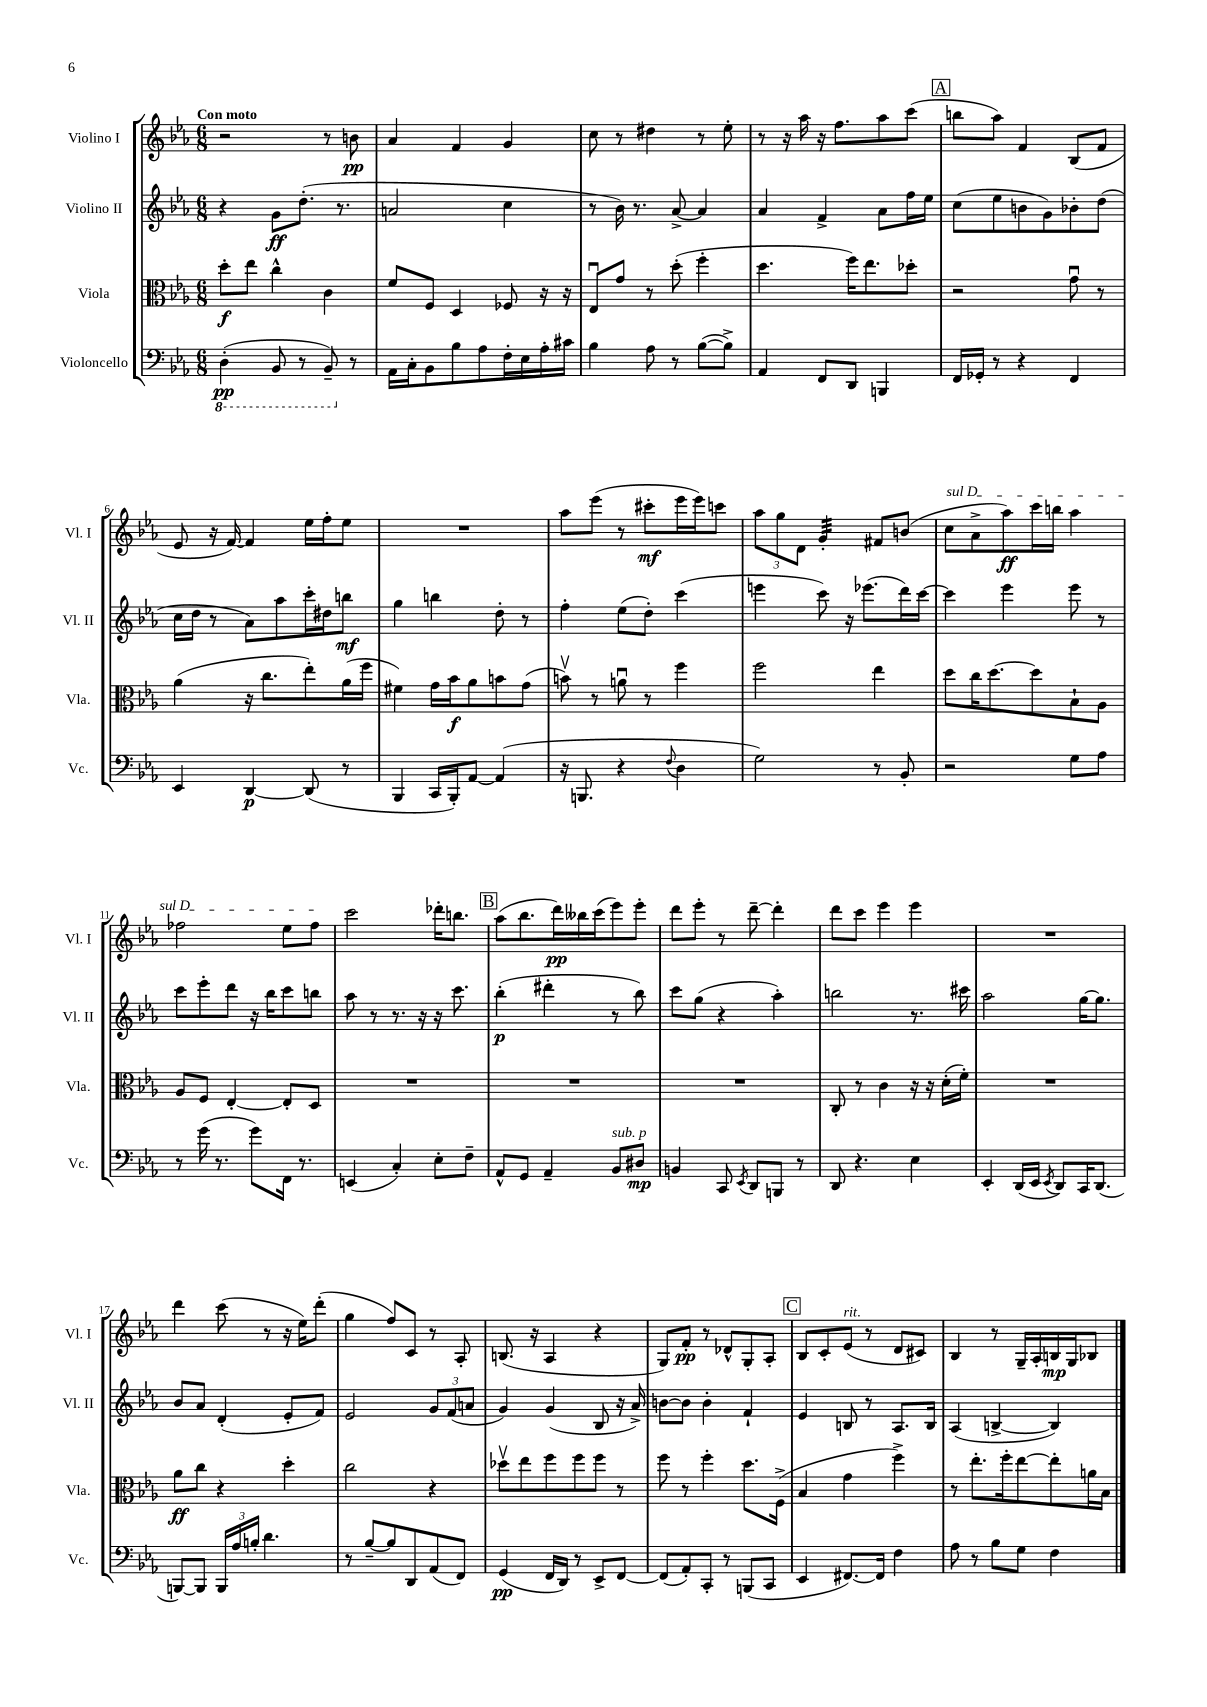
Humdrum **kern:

**kern	**kern	**kern	**kern
*staff4	*staff3	*staff2	*staff1
*clefF4	*clefC3	*clefG2	*clefG2
*k[b-e-a-]	*k[b-e-a-]	*k[b-e-a-]	*k[b-e-a-]
*M6/8	*M6/8	*M6/8	*M6/8
(4DD'\	8dd'\L	4r	2r
.	8ee-\J	.	.
8BBB-/	4cc^^\	8g\L	.
8r	.	(8.dd'\J	.
8BBB-~/)	4c\	.	8r
.	.	8.r	.
8r	.	.	8b\
=	=	=	=
16AA-\LL	8f/L	2a/	4a-/
16C'\J	.	.	.
8BB-\	8F/J	.	.
8B-\	4D/	.	4f/
8A-\	.	.	.
16F'\L	8F-/	4cc\	4g/
16E-\	.	.	.
16A-'\	16r	.	.
16c#\JJ	16r	.	.
=	=	=	=
4B-\	8E-u/L	8r	8cc\
.	8g/J	16b-\)	8r
.	.	8.r	.
8A-\	8r	.	4dd#\
8r	(8dd'\	[8a-^/	.
([8B-\L	4ff'\	4a-/]	8r
8B-^\]J)	.	.	8ee-'\
=	=	=	=
4AA-/	4.dd\	4a-/	8r
.	.	.	16r
.	.	.	16aa-\
8FF/L	.	4f^/	16r
.	.	.	8.ff\L
8DD/J	16ff\LK)	.	.
.	8.ee-\	.	.
4BBB/	.	8a-\L	8aa-\
.	8dd-'\J	16ff\L	(8ccc\J
.	.	16ee-\JJ	.
=	=	=	=
16FF/LL	2r	(8cc\L	8bb\L
16GG-'/JJ	.	.	.
8r	.	8ee-\	8aa-\J)
4r	.	8b\	4f/
.	.	8g\)	.
4FF/	8gu\	8b-'\	(8B-/L
.	8r	(8dd\J	8f/J
=	=	=	=
4EE-/	(4a-\	16cc\LL	8e-/
.	.	16dd\JJ	.
.	.	8r	16r
.	.	.	[16f/)
[4DD/	16r	8a-\L)	4f/]
.	8.cc\L	.	.
.	.	8aa-\	.
(8DD/]	8ee-'\)	16ccc'\L	16ee-\LL
.	.	16dd#\J	16ff'\J
8r	(16a-\L	8bb\J	8ee-\J
.	16ff\JJ	.	.
=	=	=	=
4BBB-/	4f#\)	4gg\	2.r
16CC/LL	16g\LL	4bb\	.
16BBB-'/J)	16b-\J	.	.
[8AA-/J	8a-\	.	.
(4AA-/]	8b\	8dd'\	.
.	(8g\J	8r	.
=	=	=	=
16r	8bv\)	4ff'\	8aa-\L
8.BBB/	.	.	.
.	8r	.	(8eee-\J
4r	8au\	(8ee-\L	8r
.	8r	8dd'\J)	8ccc#'\L
8qqF/	.	.	.
4D\	4ff\	(4ccc\	16eee-\L
.	.	.	16eee-\J)
.	.	.	8ccc\J
=	=	=	=
2G\)	2ff\	4eee\	12aa-\L
.	.	.	12gg\
.	.	.	12d\J
.	.	8ccc\)	4g'/
.	.	16r	.
.	.	(8.eee-\L	.
8r	4ee-\	.	8f#/L
8BB-'/	.	16ddd\L)	(8b/J
.	.	[16ccc\JJ	.
=	=	=	=
2r	8dd\L	4ccc\]	8cc\L
.	16cc\K	.	8a-^\
.	[8.dd\	.	.
.	.	4eee-\	8aa-\)
.	8dd\]	.	16ccc\L
.	.	.	16bb\JJ
8G\L	8B-`\	8eee-\	4aa-\
8A-\J	8A-\J	8r	.
=	=	=	=
8r	8A-/L	8ccc\L	2ff-\
(16g\	8F/J	8eee-'\	.
8.r	.	.	.
.	[4E-'/	8ddd\J	.
8g\L)	.	16r	.
.	.	16bb-\LK	.
16FF\Jk	8E-'/]L	8ccc\	8ee-\L
8.r	.	.	.
.	8D/J	8bb\J	8ff-\J
=	=	=	=
(4EE/	2.r	8aa-\	2ccc\
.	.	8r	.
4C'/)	.	8.r	.
.	.	16r	.
8E-'\L	.	16r	16ddd-'\LK
.	.	8.ccc\	8.bb\J
8F~\J	.	.	.
=	=	=	=
8AA-^^/L	2.r	(4bb-'\	(8aa-\L
8GG/J	.	.	8.bb-\
4AA-~/	.	4ddd#'\	.
.	.	.	16ddd\L)
.	.	.	16bb--\
.	.	.	(16ccc\J
8BB-/L	.	8r	8eee-\)
8D#/J	.	8bb-\)	8eee-'\J
=	=	=	=
4BB/	2.r	8ccc\L	8ddd\L
.	.	(8gg\J	8eee-'\J
8CC/	.	4r	8r
8qEE-/	.	.	.
8DD/L	.	.	[8ddd~\
8BBB/J	.	4aa-'\)	4ddd'\]
8r	.	.	.
=	=	=	=
8DD/	8C'/	2bb\	8ddd\L
4.r	8r	.	8ccc\J
.	4c\	.	4eee-\
4E-\	16r	8.r	4eee-\
.	16r	.	.
.	(16d'\LL	.	.
.	16f'\JJ)	16ccc#\	.
=	=	=	=
4EE-'/	2.r	2aa-\	2.r
(16DD/LL	.	.	.
16EE-/JJ	.	.	.
8qEE-/	.	.	.
8DD/L)	.	.	.
16CC/K	.	[16gg\LK	.
(8.DD/J	.	8.gg\]J	.
=	=	=	=
[8BBB/L)	8a-\L	8b-/L	4ddd\
8BBB/]J	8cc\J	8a-/J	.
24BBB/LL	4r	(4d'/	(8ccc\
24A-/	.	.	.
24B'/JJ	.	.	.
4.d\	.	.	8r
.	4dd'\	8e-'/L	16r
.	.	.	16ee-\LK)
.	.	8f/J)	(8ddd'\J
=	=	=	=
8r	2cc\	2e-/	4gg\
[8B-~/L	.	.	.
8B-/]	.	.	8ff/L)
8DD/	.	.	8c/J
(8AA-/	4r	12g/L	8r
.	.	(12f/	.
8FF/J)	.	.	8A-'/
.	.	12a/J	.
=	=	=	=
(4GG/	8dd-v\L	4g/)	(8.B/
.	8ee-\	.	.
.	.	.	16r
16FF/LL	8ff\	(4g/	4A-/
16DD/JJ)	.	.	.
8r	8ff\	.	.
8EE-^/L	8ff\J	8B-/	4r
[8FF/J	8r	16r	.
.	.	16a-^/)	.
=	=	=	=
(8FF/]L	8ff\	[8b\L	8G/L)
8AA-'/)	8r	8b\]J	8f'/J
8CC'/J	4ff'\	4b'\	8r
8r	.	.	8d-^^/L
(8BBB/L	8.dd\L	4f`/	8G'/
8CC/J	.	.	8A-'/J
.	(16F^\Jk	.	.
=	=	=	=
4EE-/	4B-/	4e-/	8B-/L
.	.	.	8c'/
[8.FF#/L)	4g\	8B/	(8e-/J
.	.	8r	8r
16FF#/]Jk	.	.	.
4F\	4ff^\)	8.A-/L	8d/L
.	.	.	8c#/J)
.	.	16B/Jk	.
=	=	=	=
8A-\	8r	(4A-/	4B-/
8r	8.ee-'\L	.	.
8B-\L	.	[4B^/	8r
.	16ff'\k	.	.
8G\J	[8ee-\	.	16G~/LL
.	.	.	16A-'/
4F\	8ee-'\]	4B/])	16B/
.	.	.	16G/J
.	16a\L	.	8B-/J
.	16B-\JJ	.	.
==	==	==	==
*-	*-	*-	*-
